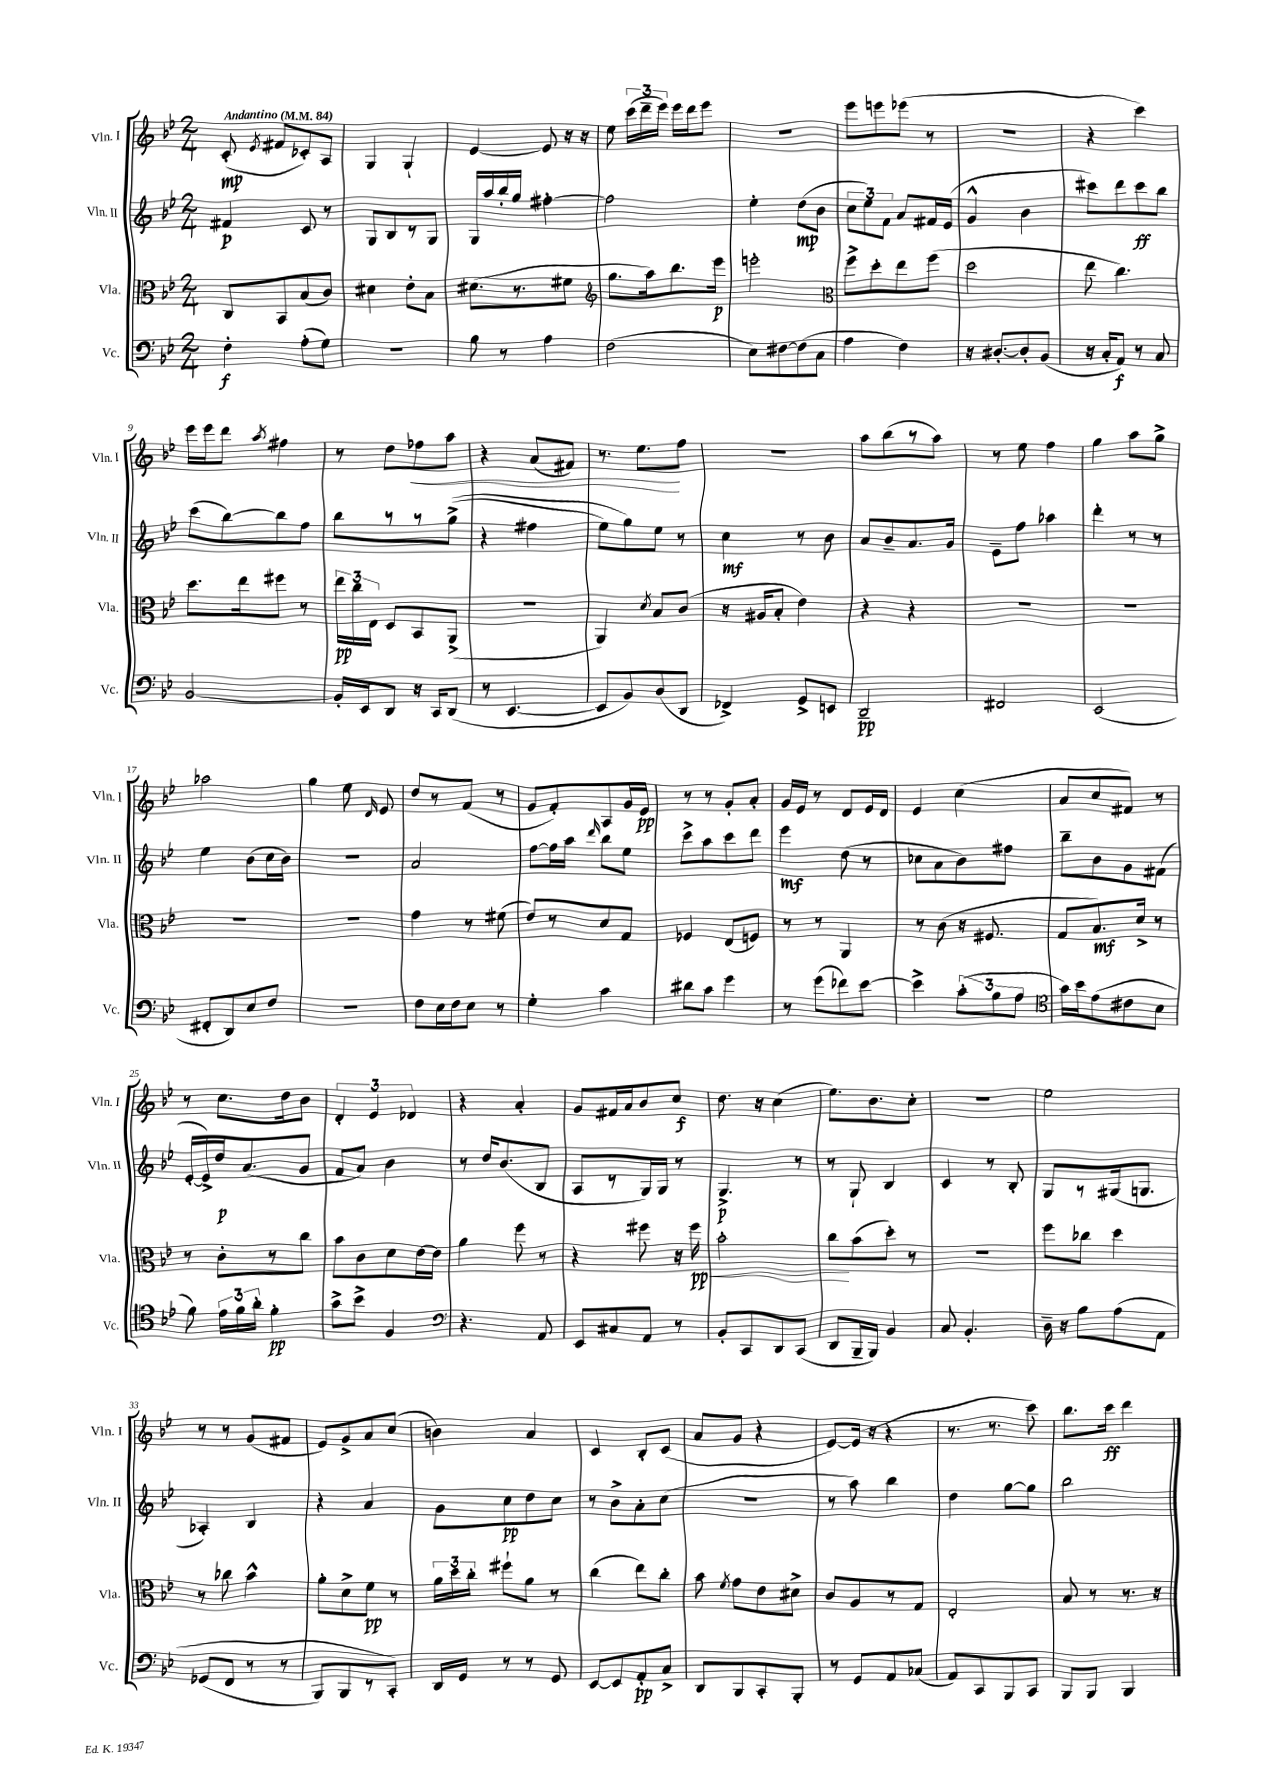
<<
\new StaffGroup <<
\new Staff = "s0" \with { instrumentName = "Vln. I" shortInstrumentName = "Vln. I" } {
    \clef treble \key bes \major \numericTimeSignature \time 2/4 \tempo "Andantino" 4 = 84
    \autoBeamOff c'8-.\mp( \acciaccatura { ees'8 } fis'8[ ces'8-.) a8] |
    g4 g4-! |
    ees'4~ ees'8 r16 r16 |
    ees''8 \tuplet 3/2 { c'''16[( d'''16-- ees'''16]) } ees'''16[ d'''16 ees'''8] |
    R2 |
    ees'''8[ e'''8 ees'''8]( r8 |
    R2 |
    r4 c'''4) |
    ees'''16[ ees'''16 d'''8] \acciaccatura { a''8 } fis''4 |
    r8 d''8[ fes''8\< a''8] |
    r4 a'8[( fis'8]) |
    r8. ees''8.[\! f''8] |
    r2 |
    a''8[ bes''8( r8 a''8]) |
    r8 ees''8 f''4 |
    g''4 a''8[ g''8]-> |
    aes''2 |
    g''4 ees''8 \grace { d'16 } ees'8 |
    d''8[ r8 f'8]( r8 |
    g'8[ f'8-.) a8 g'16 ees'16]\pp |
    r8 r8 g'8[-. a'8]-. |
    g'16[ ees'16] r8 d'8[ ees'16 d'16] |
    ees'4 c''4( |
    a'8[ c''8 fis'8]) r8 |
    r8 c''8.[ d''16 bes'8] |
    \tuplet 3/2 { d'4-. ees'4 des'4 } |
    r4 a'4-. |
    g'8[ fis'16 a'16 bes'8 c''8]\f |
    d''8. r16 c''4( |
    ees''8.[) bes'8. c''8]-. |
    R2 |
    ees''2 |
    r8 r8 g'8[( fis'8] |
    ees'8[) g'8-> a'8 c''8]( |
    b'4) a'4 |
    c'4 bes8[-. c'8]( |
    a'8[ g'8] r4 |
    ees'8[~) ees'16]( r16 r4 |
    r8. r8. c'''8) |
    bes''8.[ c'''16]\ff d'''4 \bar "|." |
}
\new Staff = "s1" \with { instrumentName = "Vln. II" shortInstrumentName = "Vln. II" } {
    \clef treble \key bes \major \numericTimeSignature \time 2/4
    \autoBeamOff fis'4\p c'8 r8 |
    g8[ bes8 r8 g8] |
    g16[ a''16 bes''16-. g''16] fis''4~-. |
    fis''2 |
    ees''4-. d''8[\mp( bes'8] |
    \tuplet 3/2 { c''8[ ees''8) f'8] } a'8[ fis'16 ees'16]( |
    g'4-^ bes'4 |
    cis'''8[) d'''8 cis'''8\ff bes''8] |
    c'''8[( bes''8~) bes''8 f''8] |
    bes''8[ r8 r8 g''8]->(\( |
    r4 fis''4 |
    ees''8[) g''8\) ees''8] r8 |
    c''4\mf r8 bes'8 |
    a'8[ bes'8-- a'8. g'16] |
    ees'8[-- f''8] aes''4 |
    d'''4-. r8 r8 |
    ees''4 bes'8[( c''16 bes'16]) |
    R2 |
    a'2 |
    f''8[~ f''16 a''16] \grace { d'''16 } bes''8[ ees''8] |
    c'''8[-> a''8 c'''8 d'''8] |
    ees'''4\mf d''8( r8 |
    ces''8[ a'8 bes'8) fis''8] |
    bes''8[-- bes'8 g'8 fis'8]( |
    ees'16[~-. ees'16->) d''16\p a'8.( g'8] |
    f'8[ a'8]) bes'4 |
    r8 d''16[ bes'8.( bes8] |
    a8[ r8 g16) g16] r8 |
    g4.->\p r8 |
    r8 g8-! bes4 |
    c'4 r8 bes8-. |
    g8[ r8 gis16( g8.] |
    aes4-.) bes4 |
    r4 a'4 |
    g'8[ c''8\pp d''8 c''8] |
    r8 bes'8[-> a'8-. c''8]( |
    R2 |
    r8 a''8) bes''4 |
    d''4 g''8[~ g''8] |
    bes''2 \bar "|." |
}
\new Staff = "s2" \with { instrumentName = "Vla." shortInstrumentName = "Vla." } {
    \clef alto \key bes \major \numericTimeSignature \time 2/4
    \autoBeamOff c8[ bes,8 bes8( c'8]) |
    dis'4 ees'8[-. bes8] |
    dis'8.[( r8. fis'8] |
    \clef treble g''8.[ a''16) bes''8. ees'''16]\p |
    e'''2-. |
    \clef alto f''8[-> d''8-. ees''8 f''8]( |
    d''2 |
    ees''8 c''4.) |
    d''8.[ ees''16 fis''8] r8 |
    \tuplet 3/2 { ees''16[\pp c''16 ees16] } d8[ bes,8 a,8]->( |
    R2 |
    a,4) \acciaccatura { d'8 } bes8[ c'8]( |
    r16 ais16[ bes8]-. ees'4) |
    r4 r4 |
    R2 |
    R2 |
    R2 |
    R2 |
    g'4 r8 fis'8( |
    ees'8[) r8 d'8 g8] |
    fes4 ees8[( f8]) |
    r8 r8 a,4 |
    r8 c'8( r16 fis8. |
    g8[ bes8.\mf) d'16]-> r8 |
    r8 c'8[-. r8 c''8] |
    bes'8[ c'8 d'8 ees'16~ ees'16] |
    a'4 f''8 r8 |
    r4 fis''8 r16 fis''16\pp\< |
    bes'2-. |
    c''8[\! bes'8( d''8]-.) r8 |
    r2 |
    f''8[ ces''8] d''4 |
    r8 ces''8 bes'4-^ |
    a'8[-. d'8-> f'8]\pp r8 |
    \tuplet 3/2 { a'16[ d''16 c''16]-. } fis''8[-! a'8] r8 |
    c''4( ees''8[) c''8]-. |
    bes'8 \acciaccatura { f'8 } g'8[ ees'8 dis'8]-> |
    c'8[ a8 r8 g8] |
    ees2-. |
    bes8 r8 r8. r16 \bar "|." |
}
\new Staff = "s3" \with { instrumentName = "Vc." shortInstrumentName = "Vc." } {
    \clef bass \key bes \major \numericTimeSignature \time 2/4
    \autoBeamOff f4-.\f a8[-.( g8]) |
    r2 |
    bes8 r8 a4 |
    f2( |
    ees8[) fis8~ fis8( c8] |
    a4 f4) |
    r16 dis8.[~-. dis8-. bes,8]( |
    r16 c16[-. a,8]\f) r8 c8 |
    bes,2~ |
    bes,16[-. ees,16 d,8] r16 c,16[ d,8]( |
    r8 ees,4.~ |
    ees,8[ bes,8) d8( d,8] |
    fes,4->) g,8[-> e,8] |
    d,2--\pp |
    fis,2 |
    ees,2( |
    fis,8[-. d,8) ees8 f8] |
    r2 |
    f8[ ees16 f16 ees8] r8 |
    g4-. c'4 |
    dis'8[ c'8] g'4 |
    r8 g'8[( fes'8) ees'8]~ |
    ees'4-> \tuplet 3/2 { c'8[-.( bes8 a8] } |
    \clef tenor g'16[) bes'16 ees'8( cis'8 bes8] |
    f'8) \tuplet 3/2 { ees'16[ f'16 a'16]-. } f'4-.\pp |
    g'8[-> bes'8]-> f4 |
    \clef bass r4. a,8 |
    ees,8[ cis8 a,8] r8 |
    bes,8[-. c,8 d,8 c,8]( |
    d,8[ bes,,16-- bes,,16]) bes,4 |
    c8 bes,4.-. |
    d16-- r16 bes8[ a8\( a,8] |
    ges,8[( f,8] r8 r8 |
    bes,,8[) bes,,8 r8 c,8]-.\) |
    d,16[ g,16] r8 r8 g,8 |
    ees,8[~ ees,8 a,8-.\pp c8]-> |
    d,8[ bes,,8 c,8-. bes,,8]-. |
    r8 g,8[ a,8 ces8]( |
    a,8[) c,8 bes,,8 c,8] |
    bes,,8[ bes,,8] bes,,4 \bar "|." |
}
>>
>>
